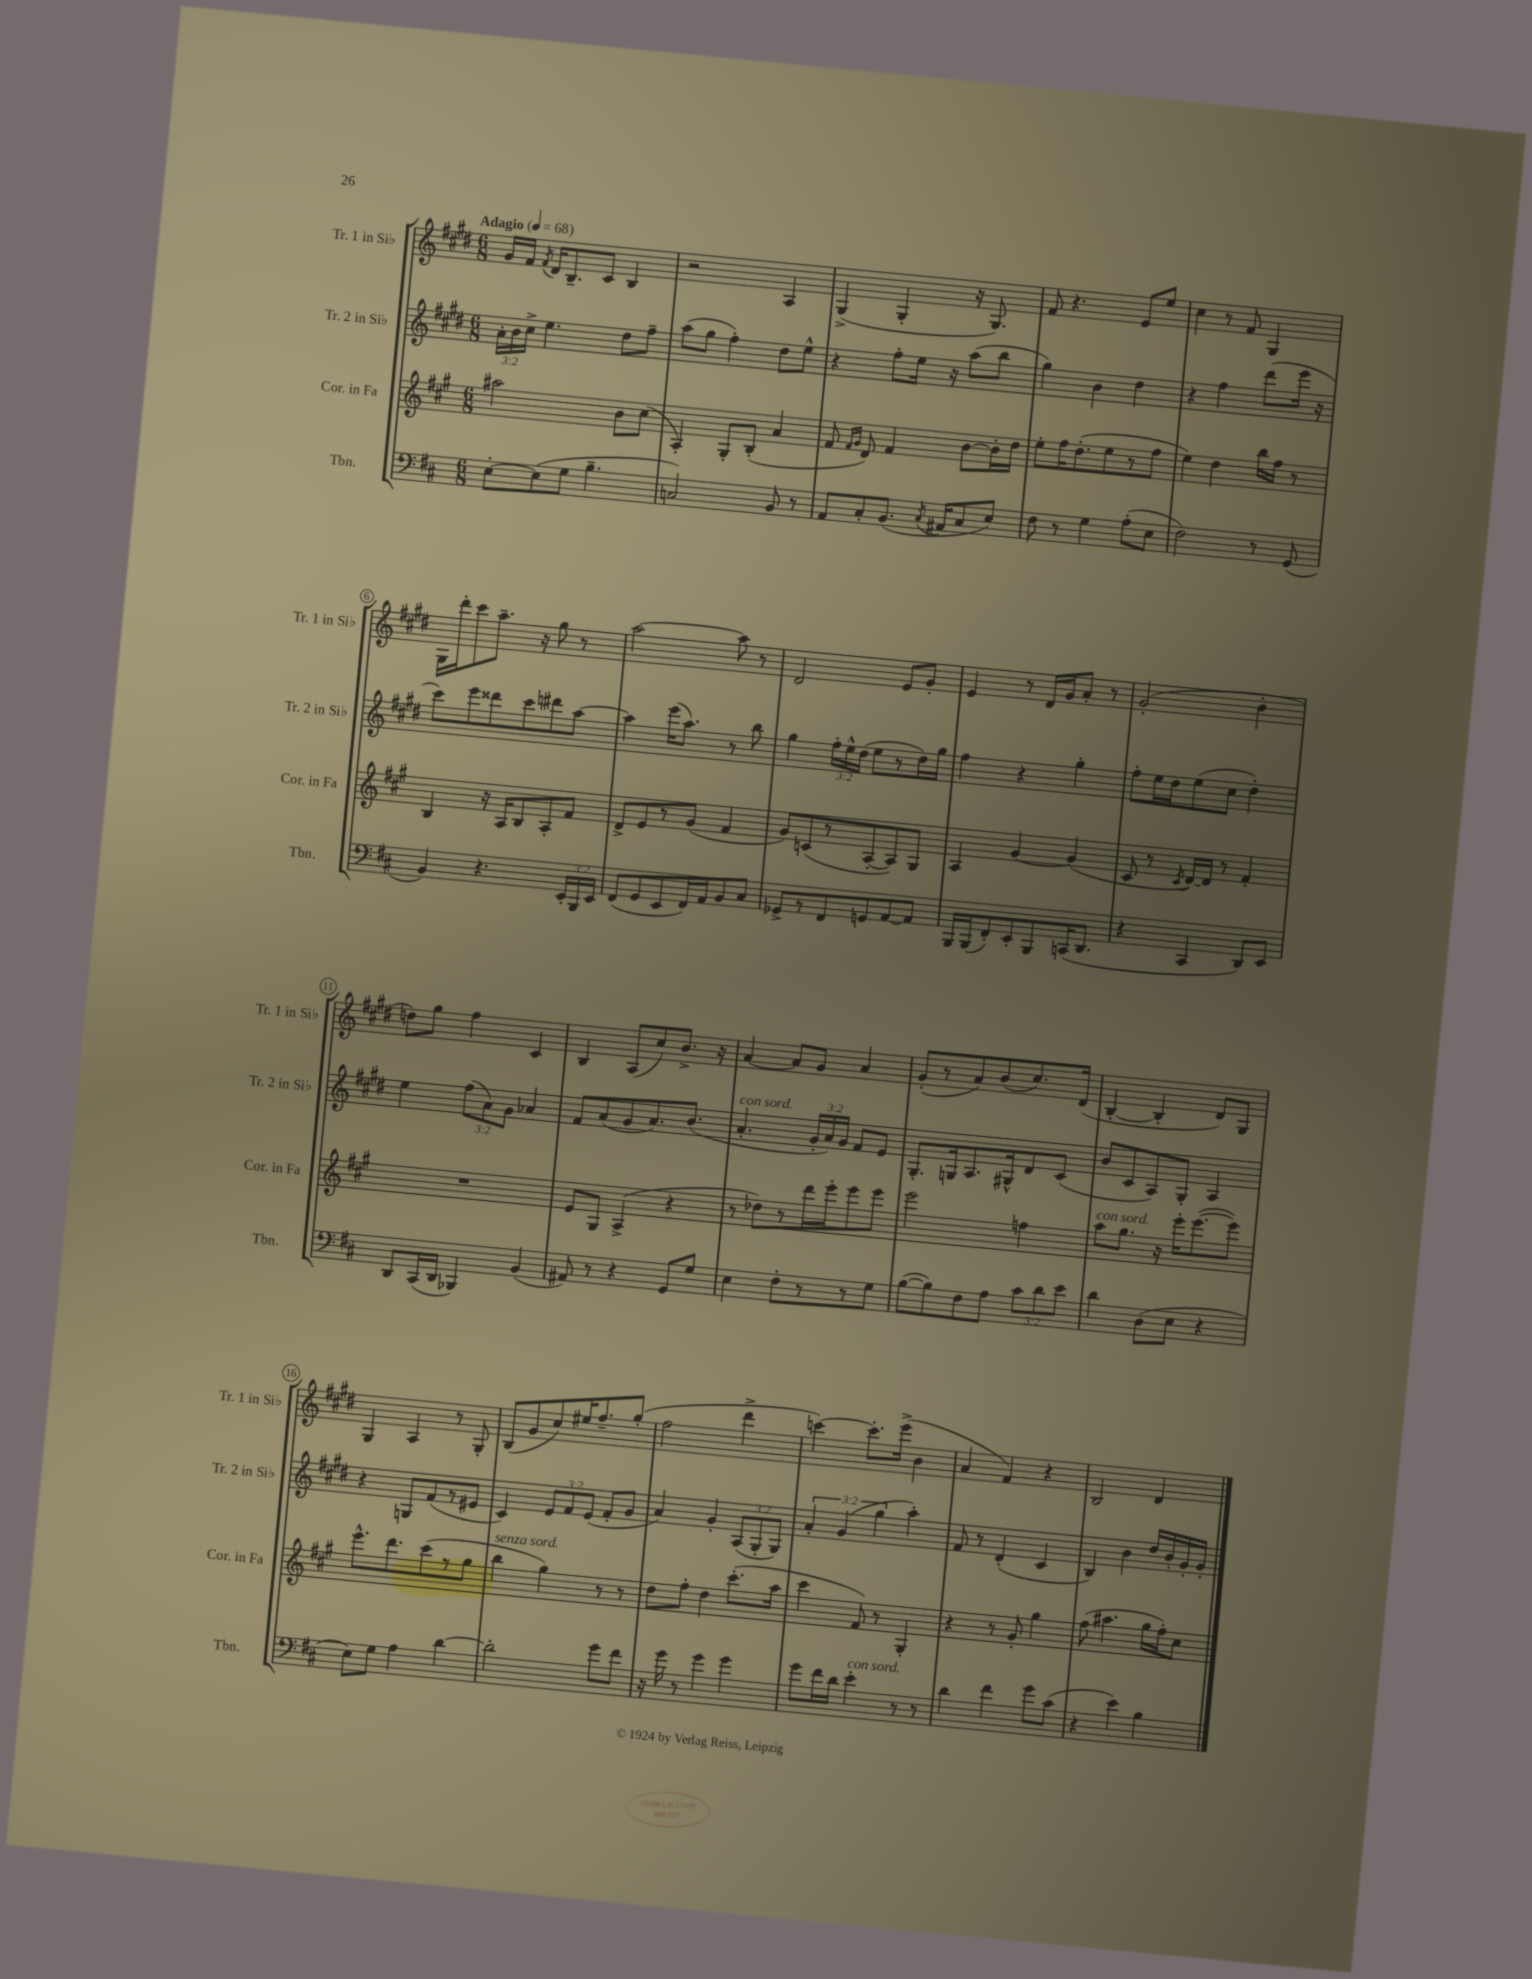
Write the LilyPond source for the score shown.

<<
\new StaffGroup <<
\new Staff = "s0" \with { instrumentName = "Tr. 1 in Sib" shortInstrumentName = "Tr. 1 in Sib" } {
    \clef treble \key e \major \numericTimeSignature \time 6/8 \tempo "Adagio" 4 = 68
    \autoBeamOff gis'16[ fis'16] \acciaccatura { fis'8 } dis'16[ b8.-- cis'8] b4 |
    r2 a4 |
    gis4->( gis4-. r16 gis8.) |
    fis'8 r4. e'8[ e''8] |
    cis''4 r8 fis'8 gis4 |
    gis16[ dis'''16-. cis'''8 a''8.]-- r16 gis''8 r8 |
    a''2~ a''8 r8 |
    dis'2 e'8[ gis'8]-. |
    e'4 r8 dis'16[ gis'16 a'8]-. r8 |
    gis'2-.( b'4-. |
    d''8[) gis''8] fis''4 cis'4 |
    b4 a8[( cis''8) b'8.]-> r16 |
    a'4~ a'8[ gis'8] a'4 |
    gis'8[-.( r8 a'8) b'8( cis''8.) dis'16]( |
    b4~-. b4-. dis'8[) gis8] |
    gis4 a4 r8 gis8-. |
    b8[( gis'8 cis''8) eis''16 fis''8.-- gis''8]-.( |
    fis''2 dis'''4-> |
    c'''4~) c'''8.[-. e'''16]->( b'4 |
    a'4 fis'4) r4 |
    b2 dis'4 \bar "|." |
}
\new Staff = "s1" \with { instrumentName = "Tr. 2 in Sib" shortInstrumentName = "Tr. 2 in Sib" } {
    \clef treble \key e \major \numericTimeSignature \time 6/8 \override Staff.TupletNumber.text = #tuplet-number::calc-fraction-text
    \autoBeamOff \tuplet 3/2 { a'16[-. b'16 cis''16]-> } e''4. dis''8[ fis''8]-- |
    a''8[( gis''8] fis''4-.) dis''8[ e''8]-^ |
    r4 fis''8[-. e''16] r16 a''8[( b''8] |
    gis''4) b'4 dis''4 |
    r4 fis''4 dis'''8[( e'''16] r16 |
    cis'''8[) e'''8 disis'''8 cis'''8 dis'''8 a''8]~ |
    a''4 e'''16[( a''8.]) r8 b''8 |
    gis''4 \tuplet 3/2 { fis''16[-. e''16-^ dis''16]( } e''8[ r8 dis''16) gis''16] |
    fis''4 r4 gis''4-. |
    fis''8[-. e''16 dis''16 e''8( cis''8] dis''4-.) |
    e''4 \tuplet 3/2 { fis''8[( a'8) gis'8] } aes'4 |
    fis'8[ a'8( gis'8 a'8.) b'8.]( |
    a'4.-.^\markup { \italic "con sord." } \tuplet 3/2 { gis'16[-. a'16) gis'16] } fis'8[ e'8] |
    gis8.[-. g16 a8. gis16-^ dis'8 cis'8]( |
    b'8[ cis'8 a8) gis8]-. a4 |
    r4 g8[ fis'8( r8 eis'8] |
    cis'4) \tuplet 3/2 { e'8[ fis'8 e'8]( } fis'8[-. gis'8] |
    a'4) gis'4-. \tuplet 3/2 { a8[( gis8-. gis8]) } |
    \tuplet 3/2 { a'4-. gis'4( gis''4 } a''4-.) |
    fis'8 r8 dis'4-.( cis'4 |
    b4) b'4 dis''16[ b'16-. gis'16-. gis'16]-. \bar "|." |
}
\new Staff = "s2" \with { instrumentName = "Cor. in Fa" shortInstrumentName = "Cor. in Fa" } {
    \clef treble \key a \major \numericTimeSignature \time 6/8
    \autoBeamOff ais''2 b'8[ cis''8]( |
    a4-.) gis8[-. b8]-.( a'4 |
    fis'8 \grace { fis'16[ gis'16] } d'8) fis'4 b'8[~ b'16-. d''16] |
    e''8[-. fis''16 d''8.-.( e''8 r8 fis''8] |
    e''4) d''4 b''16[ fis''16] r8 |
    b4 r16 a16[ b8 a8-. fis'8] |
    d'8[-> e'8 r8 gis'8]( fis'4 |
    gis'8[) c'8( r8 a8~-. a8) gis8] |
    a4 gis'4~ gis'4( |
    cis'8 r8 \acciaccatura { cis'8 } d'16[~) d'16] r8 fis'4-. |
    R2. |
    e'8[ gis8] a4->( r4 |
    r8 des''8[) r8 d'''16 e'''16-. e'''8 e'''8] |
    e'''2 f''4 |
    a''8[^\markup { \italic "con sord." } gis''8.] r16 e'''16[-. e'''8.~( e'''8]) |
    e'''8.[-^ d'''8. cis'''8( r8 gis''8] |
    b''4^\markup { \italic "senza sord." } gis''4) r8 r8 |
    d''8[ fis''8]-. d''4 cis'''8.[-.( a''16] |
    cis'''4 fis'8) r8 gis4-. |
    r4 r8 gis'8-. gis''4 |
    fis''8( ais''4. gis''16[ fis''16-.) cis''8] \bar "|." |
}
\new Staff = "s3" \with { instrumentName = "Tbn." shortInstrumentName = "Tbn." } {
    \clef bass \key d \major \numericTimeSignature \time 6/8 \override Staff.TupletNumber.text = #tuplet-number::calc-fraction-text
    \autoBeamOff e8[~-. e8( g8] b4.-- |
    c2) b,8 r8 |
    a,8[ cis8-. b,8.]( \acciaccatura { cis8 } ais,16[ cis8 e8]) |
    fis8 r8 g4 a8[-.( e8] |
    fis2) r8 g,8( |
    b,4) r4. \tuplet 3/2 { e,16[-. b,,16 e,16] } |
    fis,8[( g,8 e,8 fis,16) a,16 b,8 cis8] |
    ges,8[-> r8 fis,8 g,8 a,8~ a,8] |
    b,,16[ b,,16( fis,8-.) e,8-. b,,8 c,16( d,8.] |
    r4 cis,4 d,8[) e,8] |
    d,8[ cis,16( d,16] bes,,4) b,4( |
    ais,8) r8 r4 g,8[ g8] |
    e4 fis8[-. r8 r8 g8] |
    b8[~( b8) fis8 a8] \tuplet 3/2 { cis'8[ d'8 e'8] } |
    d'4 d8[( e8] r4 |
    e8[) g8] a4 d'4~ |
    d'2-. g'8[ fis'8] |
    r16 g'16 r8 g'4 g'4 |
    g'8[ fis'16 d'16] e'4-.^\markup { \italic "con sord." } r8 r8 |
    d'4 fis'4 g'8[ cis'8]( |
    r4 e'4) b4 \bar "|." |
}
>>
>>
\layout { \context { \Score \override BarNumber.stencil = #(make-stencil-circler 0.1 0.3 ly:text-interface::print) } }
